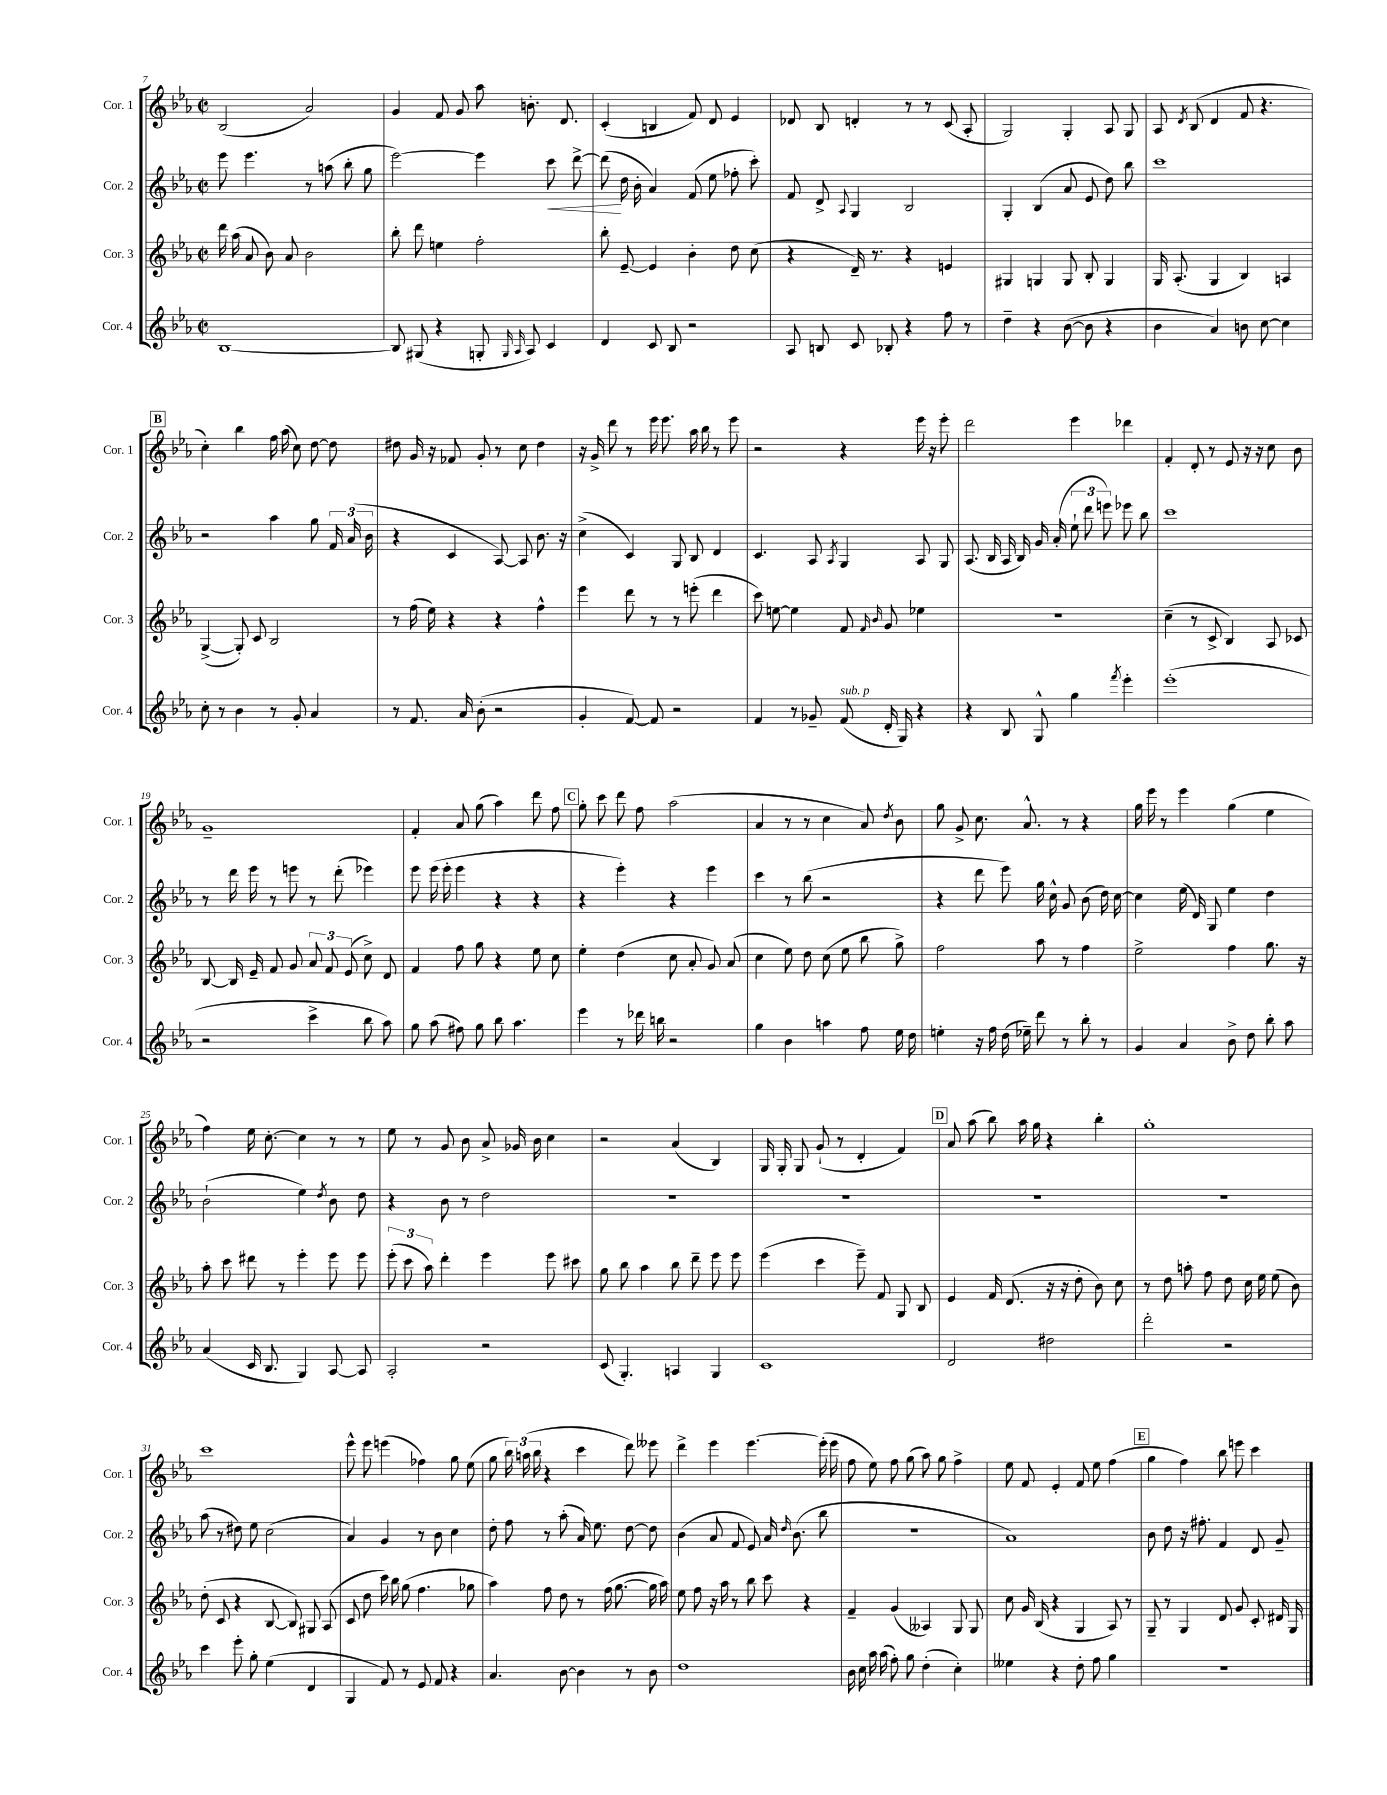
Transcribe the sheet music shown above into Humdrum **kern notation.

**kern	**kern	**kern	**kern
*staff4	*staff3	*staff2	*staff1
*clefG2	*clefG2	*clefG2	*clefG2
*k[b-e-a-]	*k[b-e-a-]	*k[b-e-a-]	*k[b-e-a-]
*M2/2	*M2/2	*M2/2	*M2/2
*met(c|)	*met(c|)	*met(c|)	*met(c|)
[1B-	16ddd	8eee-	(2B-
.	(16aa-	.	.
.	8a-	4.eee-	.
.	8b-)	.	.
.	8a-	.	.
.	2b-	8r	2a-)
.	.	(8aa	.
.	.	8bb-'	.
.	.	8gg	.
=	=	=	=
8B-]	8bb-'	[2eee-)	4g
(8G#	8ddd	.	.
4r	4ee	.	8f
.	.	.	8g
8G'	2ff'	4eee-]	8aa-
16qqG	.	.	.
16qqA-	.	.	.
8A-)	.	.	8.b'
4c	.	8ccc	.
.	.	.	8.d
.	.	[8ddd^	.
=	=	=	=
4d	8bb-'	(8ddd]	(4c'
.	[8e-~	16dd	.
.	.	16b-'	.
8c	4e-]	4a-)	4B
8B-	.	.	.
2r	4b-'	(8f	8f)
.	.	8ee-	8d
.	8dd	8ff-'	4e-
.	(8cc	8ccc')	.
=	=	=	=
8A-	4r	8f	8d-
8B	.	8d^	8B-
.	.	8qqA-	.
8c	16d~)	4G	4d'
.	8.r	.	.
8B-'	.	.	.
4r	4r	2B-	8r
.	.	.	8r
8ff	4e	.	(8c
8r	.	.	8A-'
=	=	=	=
4dd~	4G#	4G'	2G)
4r	4G	(4B-	.
([8b-	8G	8a-	4G'
8b-]	8B-'	8e-	.
4r	4G	8dd)	8A-
.	.	8bb-	8G
=	=	=	=
4b-	16G	1ccc	8A-
.	(8.A-'	.	.
.	.	.	8qd
.	.	.	(8B-
4a-)	4G	.	4d
8b	4B-)	.	8f
[8cc	.	.	4.r
4cc]	4A	.	.
=	=	=	=
8cc'	([4G^	2r	4cc')
8r	.	.	.
4b-	8G'])	.	4bb-
.	8c	.	.
8r	2B-	4aa-	16ff
.	.	.	(16aa-
8g'	.	.	8cc)
4a-	.	8gg	[8dd
.	.	24f	8dd]
.	.	(24a-	.
.	.	24b-	.
=	=	=	=
8r	8r	4r	8dd#
8.f	(16ff	.	16g
.	16ee-)	.	16r
.	4r	4c	8f-
16a-	.	.	.
(8b-'	.	.	8g'
2r	4r	[8A-)	8r
.	.	8A-]	8cc
.	4ff^^	8.b-	4dd#
.	.	16r	.
=	=	=	=
4g'	4eee-	(4cc^	16r
.	.	.	16g^
.	.	.	8ddd
[8f)	8ddd	4c)	8r
8f]	8r	.	16eee-
.	.	.	8.eee-
2r	8r	8G	.
.	(8eee'	8B-	16aa-
.	.	.	16bb-
.	4ddd	4d	8r
.	.	.	8eee-
=	=	=	=
4f	8ccc)	4.c	2r
.	[8ee	.	.
8r	4ee]	.	.
8g-~	.	8A-	.
.	.	8qA-	.
(8f	8f	4G	4r
.	16qqf	.	.
.	16qqb-	.	.
16d'	8g	.	.
16G)	.	.	.
4r	4ee-	8A-	16eee-
.	.	.	16r
.	.	8G	8eee-'
=	=	=	=
4r	1r	(8.A-	2ddd
.	.	16B-	.
8B-	.	16A-	.
.	.	16B-)	.
8G^^	.	16g	.
.	.	(16a-'	.
4gg	.	12ee-`	4eee-
.	.	12ddd	.
.	.	12eee)	.
8qfff	.	.	.
4eee-'	.	8eee-	4ddd-
.	.	8bb-	.
=	=	=	=
(1eee-'	(4cc~	1ccc	4f'
.	8r	.	8d'
.	8c^	.	8r
.	4B-)	.	8e-
.	.	.	16r
.	.	.	16r
.	8A-	.	8cc
.	8c-	.	8b-
=	=	=	=
2r	[8B-	8r	1g~
.	16B-]	16ddd	.
.	16e-~	16eee-	.
.	8f	8r	.
.	8g	8eee	.
4ccc^	12a-	8r	.
.	12f	.	.
.	.	(8ddd'	.
.	(12e-	.	.
8bb-	8cc^)	4eee-)	.
8aa-)	8d	.	.
=	=	=	=
8gg	4f	8eee-	4f'
(8aa-	.	(16eee-	.
.	.	16eee-'	.
8ff#)	8ff	4eee-	8a-
8gg	8gg	.	(8gg
8bb-	4r	4r	4aa-)
4.aa-	.	.	.
.	8ee-	4r	8ddd
.	8cc	.	8ff
=	=	=	=
4eee-	4ee-'	4r	8gg'
.	.	.	8ccc
8r	(4dd	4eee-')	8ddd
16ddd-	.	.	8ff
16bb	.	.	.
2r	8cc	4r	(2aa-
.	8a-'	.	.
.	8g)	4eee-	.
.	(8a-	.	.
=	=	=	=
4gg	4cc	4ccc	4a-
4b-	8ee-)	8r	8r
.	8dd	(8bb-	8r
4aa	(8cc	2r	4cc
.	8ee-	.	.
8ff	8bb-	.	8a-)
.	.	.	8qdd
16ee-	8gg^)	.	8b-
16dd	.	.	.
=	=	=	=
4ee'	2ff	4r	8gg
.	.	.	8g^
16r	.	8ddd	8.cc
16ff	.	.	.
(16dd	.	8eee-)	.
16ee-~)	.	.	8.a-^^
8ddd	8aa-	16gg	.
.	.	16cc^^	.
8r	8r	8g	8r
8bb-'	4ff	(8b-	4r
8r	.	16dd)	.
.	.	[16cc	.
=	=	=	=
4g	2ee-^	4cc]	16gg
.	.	.	16eee-
.	.	.	8r
4a-	.	(16ee-	4eee-
.	.	16d)	.
.	.	8G	.
8b-^	4ff	4ee-	(4gg
8dd	.	.	.
8bb-'	8.gg	4dd	4ee-
8aa-	.	.	.
.	16r	.	.
=	=	=	=
(4a-	8aa-'	(2b-`	4ff)
.	8ccc	.	.
16c	8ddd#	.	16ee-
8.B-	.	.	[8.cc'
.	8r	.	.
4G)	4eee-'	4ee-)	4cc]
.	.	8qdd	.
[8A-	8eee-	8b-	8r
8A-]	8eee-	8dd	8r
=	=	=	=
2A-'	(12eee-'	4r	8ee-
.	12ccc	.	.
.	.	.	8r
.	12aa-)	.	.
.	4ddd'	8b-	8g
.	.	8r	8b-
2r	4eee-	2dd	8a-^
.	.	.	16g-
.	.	.	16b-
.	8eee-	.	4cc
.	8ccc#	.	.
=	=	=	=
(8c	8gg	1r	2r
4.G')	8bb-	.	.
.	4aa-	.	.
4A	8bb-	.	(4a-
.	8ddd~	.	.
4G	8eee-	.	4B-)
.	8eee-	.	.
=	=	=	=
1c	(4eee-	1r	16G
.	.	.	16G'
.	.	.	8G
.	4ccc	.	(8g`
.	.	.	8r
.	8eee-~)	.	4d'
.	8f	.	.
.	8G	.	4f)
.	8B-	.	.
=	=	=	=
2d	4e-	1r	8a-
.	.	.	(8aa-
.	16f	.	8bb-)
.	(8.d	.	.
.	.	.	16aa-
.	.	.	16gg
2dd#	16r	.	4r
.	16r	.	.
.	8dd'	.	.
.	8b-)	.	4bb-'
.	8cc	.	.
=	=	=	=
2ddd'	8r	1r	1gg'
.	8dd	.	.
.	8aa'	.	.
.	8ff	.	.
2r	8dd	.	.
.	16cc	.	.
.	16ee-	.	.
.	(8ee-	.	.
.	8b-)	.	.
=	=	=	=
4ccc	(8dd'	(8aa-	1ccc
.	8c	8r	.
8eee-'	4r	8dd#)	.
8gg'	.	8ee-	.
(4ee-	[8B-	(2cc	.
.	8B-])	.	.
4d	8G#	.	.
.	(8A-	.	.
=	=	=	=
4G	8c	4a-)	8eee-^^
.	8dd	.	8eee-
8f)	16ccc)	4g	(4eee
.	16bb-	.	.
8r	(8gg	.	.
8e-	4.ff	8r	4ff-)
8f	.	8b-	.
4r	.	4cc	8gg
.	8gg-	.	(8ee-
=	=	=	=
4.a-	4aa-)	8dd'	8gg
.	.	8ff	24bb-)
.	.	.	(24aa
.	.	.	24bb-
.	8ff	8r	4r
[8b-	8dd	(8aa-'	.
4b-]	8r	16a-)	4ccc
.	.	8.ee-	.
.	(16ff	.	.
.	[8.gg	.	.
8r	.	[8dd	8ddd)
8b-	16gg]	8dd]	8eee--
.	16aa-)	.	.
=	=	=	=
1dd	8ee-	(4b-	4ddd^
.	8ff	.	.
.	16r	8a-	4eee-
.	16aa-	.	.
.	8r	8f	.
.	8bb-	8e-)	[4.eee-
.	8ccc	16a-	.
.	.	16qqdd	.
.	.	(8.b-	.
.	4r	.	.
.	.	8bb-	(16eee-']
.	.	.	16eee-
=	=	=	=
16b-	4f~	1r	8ff
16cc	.	.	.
16aa-	.	.	8ee-)
(16aa-	.	.	.
8ff')	(4g	.	8ff
8gg	.	.	(8gg
(4dd'	4A--)	.	8aa-)
.	.	.	8gg
4cc')	8G	.	4ff^
.	8G	.	.
=	=	=	=
4ee--	8cc	1a-)	8ee-
.	16g	.	8f
.	(16B-	.	.
4r	4r	.	4e-'
8dd'	4G	.	8f
8ff	.	.	8ee-
4gg	8A-)	.	(4ff
.	8r	.	.
=	=	=	=
1r	8G~	8b-	4gg
.	8r	8dd	.
.	4G	16r	4ff)
.	.	8.ff#'	.
.	8d	4f	8bb-
.	8g	.	8eee
.	8c'	8d	4ccc
.	16d#	8g~	.
.	16G	.	.
==	==	==	==
*-	*-	*-	*-
